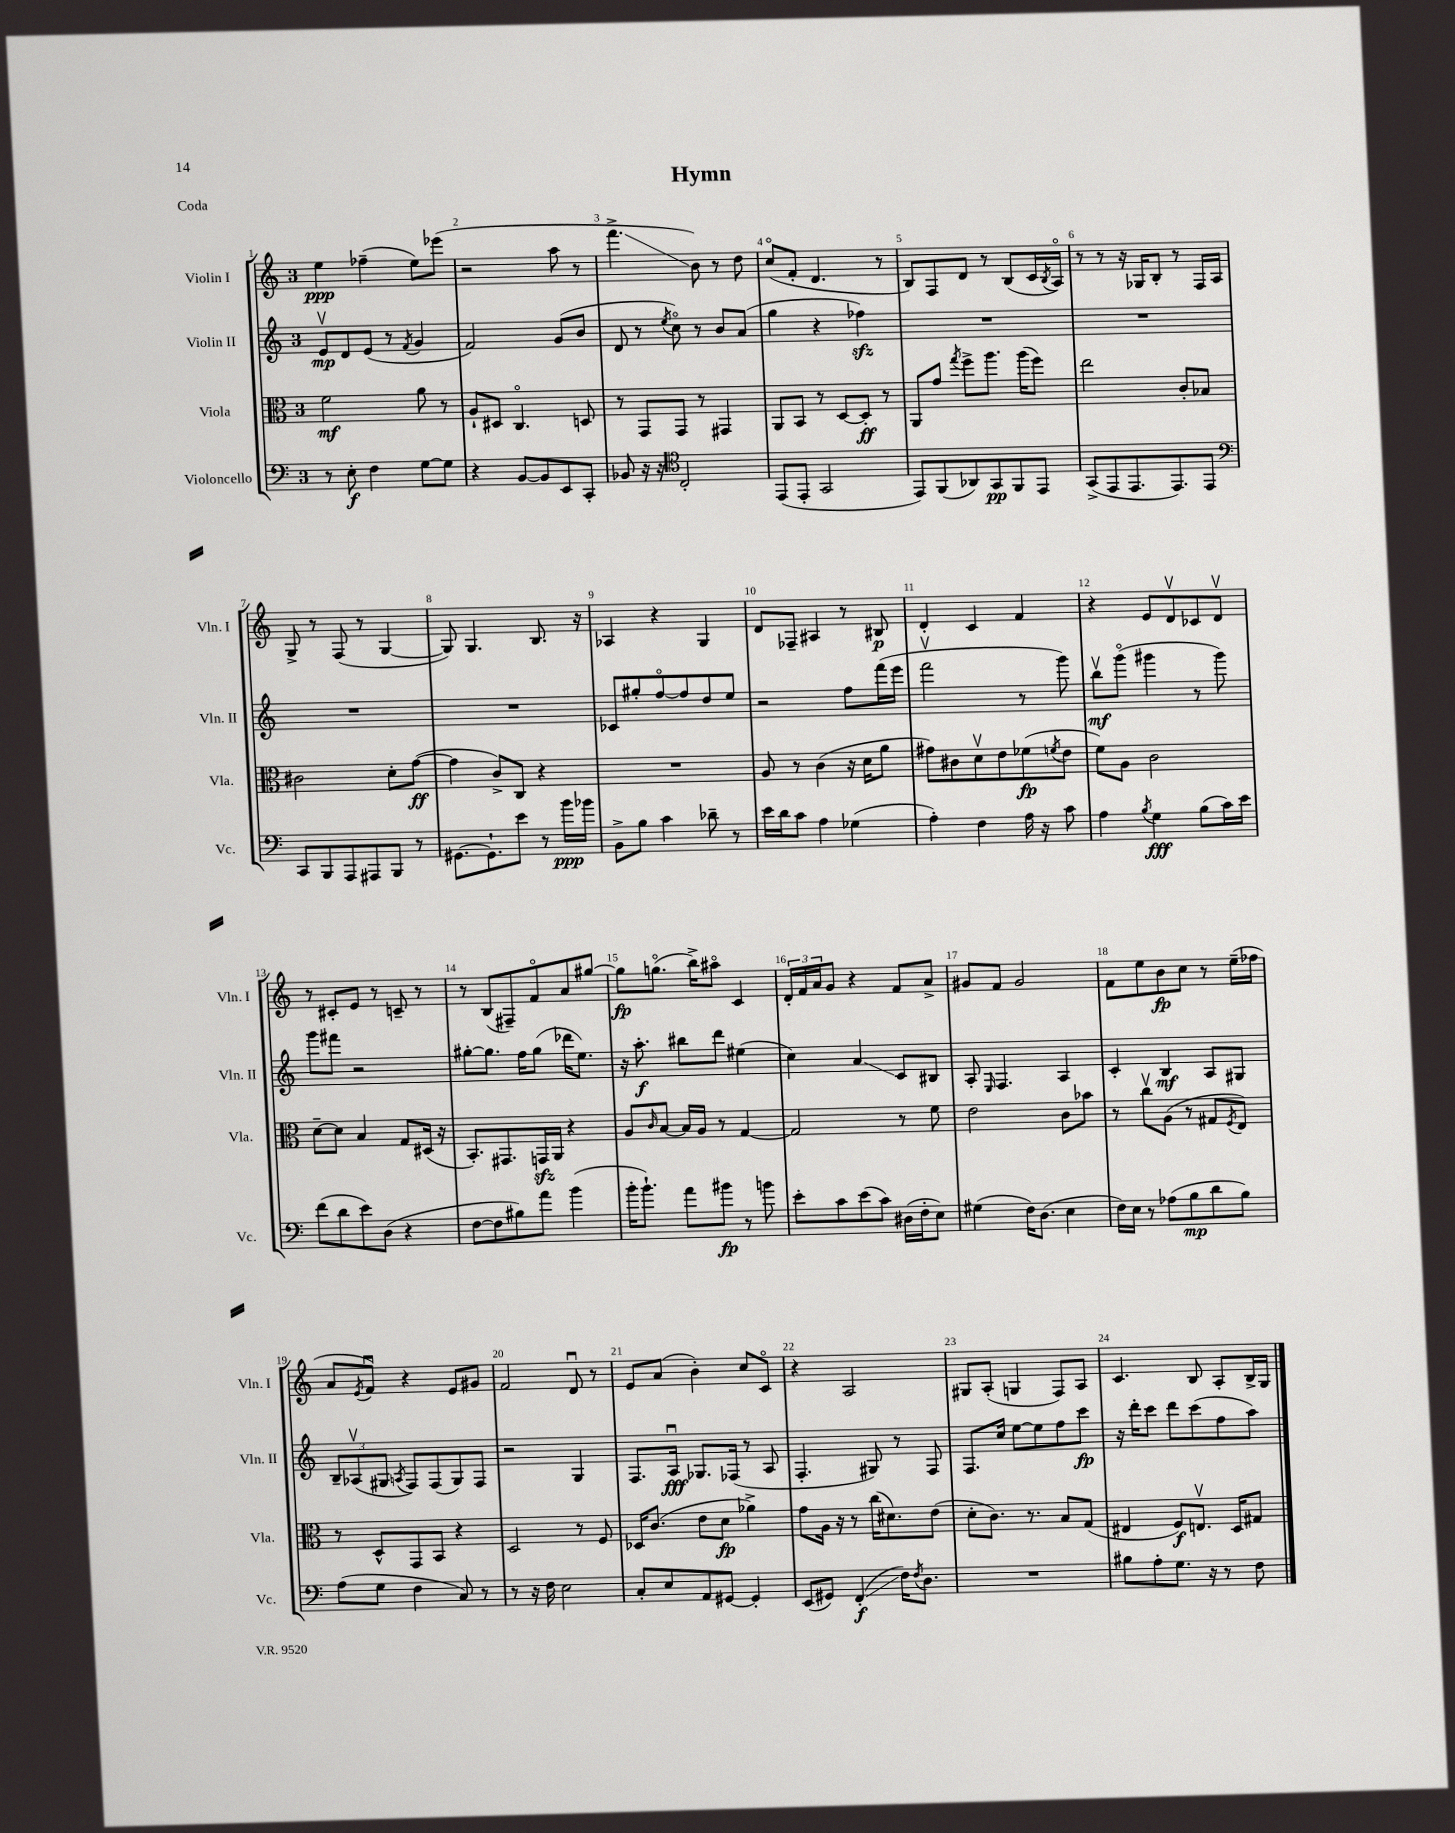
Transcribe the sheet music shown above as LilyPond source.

\header { title = "Hymn" piece = "Coda" }
<<
\new StaffGroup <<
\new Staff = "s0" \with { instrumentName = "Violin I" shortInstrumentName = "Vln. I" } {
    \clef treble \key c \major \once \override Staff.TimeSignature.style = #'single-digit \time 3/4
    e''4\ppp fes''4--( e''8) ees'''8( |
    r2 a''8 r8 |
    f'''4.->\glissando b'8) r8 d''8 |
    c''8\flageolet( f'8-. d'4. r8 |
    b8) f8 d'8 r8 b8( c'16 \acciaccatura { b8 } a16\flageolet) |
    r8 r8 r16 ges16 b8-. r8 f16 a16 |
    g8-> r8 f8( r8 g4~ |
    g8) g4. b8. r16 |
    aes4 r4 g4 |
    d'8 fes8-- ais4 r8 bis8\p |
    d'4-. c'4 f'4 |
    r4 e'8 d'8\upbow ces'8 d'8\upbow |
    r8 cis'8-. e'8 r8 c'8-- r8 |
    r8 b8( fis8--) f'8\flageolet a'8 gis''8~ |
    gis''8\fp g''8.\flageolet( b''16->) ais''8\flageolet c'4 |
    \tuplet 3/2 { d'16-. f'16 a'16 } g'8 r4 f'8 a'8-> |
    gis'8 f'8 gis'2 |
    f'8 e''8 b'8\fp c''8 r8 e''16--( fes''16 |
    a'8 \acciaccatura { e'8 } f'8\downbow) r4 e'8 gis'8 |
    f'2 d'8\downbow r8 |
    e'8 a'8( b'4-.) c''8 c'8\flageolet |
    r4 a2 |
    gis8 a8-.( g4 f8) a8 |
    c'4. b8 a8-. b16-> g16 \bar "|." |
}
\new Staff = "s1" \with { instrumentName = "Violin II" shortInstrumentName = "Vln. II" } {
    \clef treble \key c \major \once \override Staff.TimeSignature.style = #'single-digit \time 3/4
    e'8\upbow\mp d'8 e'8( r8 \acciaccatura { f'8 } g'4 |
    f'2) g'8( b'8 |
    d'8 r8 \acciaccatura { e''8 } c''8\flageolet) r8 b'8 a'8( |
    g''4 r4 fes''4\sfz) |
    R2. |
    R2. |
    R2. |
    R2. |
    ces'8 gis''8-. f''8~\flageolet f''8 d''8 e''8 |
    r2 f''8 f'''16( e'''16 |
    f'''2\upbow r8 g'''8) |
    b''8\upbow\mf g'''8\flageolet( gis'''4 r8 gis'''8) |
    g'''8 fis'''8 r2 |
    gis''8~-. gis''8. f''16 gis''8( des'''16 e''8.) |
    r16 a''8.-.\f bis''8 d'''8 eis''4( |
    c''4) a'4\glissando c'8 bis8 |
    a8-. \grace { e16 } f4. a4 |
    c'4-. b4\mf a8 gis8 |
    \tuplet 3/2 { b8-- aes8\upbow( gis8 } \acciaccatura { a8 } f8) f8( gis8) f8 |
    r2 g4 |
    f8. a16\downbow\fff ges8. fes16( r8 a8 |
    f4.-. gis8) r8 f8 |
    f8. c''16 e''8~ e''8 f''8 c'''8\fp |
    r16 d'''16-. c'''8 d'''8 c'''8( f''8 a''8) \bar "|." |
}
\new Staff = "s2" \with { instrumentName = "Viola" shortInstrumentName = "Vla." } {
    \clef alto \key c \major \once \override Staff.TimeSignature.style = #'single-digit \time 3/4
    f'2\mf a'8 r8 |
    a8-! dis8 c4.\flageolet d8 |
    r8 g,8 g,8 r8 gis,4 |
    a,8 b,8 r8 d8~ d8-.\ff r8 |
    a,8 g'8 \acciaccatura { g''8 } f''8-> a''8. a''16( f''8) |
    e''2 c'8-. bes8 |
    cis'2 d'8-. g'8~\ff( |
    g'4 c'8->) c8 r4 |
    R2. |
    a8 r8 c'4( r16 d'16 a'8 |
    gis'8) cis'8 d'8\upbow e'8 fes'8\fp( \acciaccatura { f'8 } e'8 |
    f'8) a8 c'2 |
    d'8~-- d'8 b4 g8 dis16( r16 |
    b,8.-.) gis,8. g,16\sfz a,16 r4 |
    a8 \grace { c'16 } b8~ b16 a16 r8 g4~ |
    g2 r8 f'8 |
    e'2 c'8 bes'8 |
    r8 c''8\upbow a8( r8 gis8 \acciaccatura { f8 } e8) |
    r8 d8-^ g,8 b,8 r4 |
    d2 r8 f8 |
    des16 c'8.( e'8 d'8\fp aes'4->) |
    g'8 a16 r16 r8 c''16( dis'8.) e'8( |
    d'8-. c'8.) r8. b8 g8( |
    eis4 f8\f) e8.\upbow d16 gis8 \bar "|." |
}
\new Staff = "s3" \with { instrumentName = "Violoncello" shortInstrumentName = "Vc." } {
    \clef bass \key c \major \once \override Staff.TimeSignature.style = #'single-digit \time 3/4
    r8 e8-.\f f4 g8~ g8 |
    r4 b,8~ b,8 e,8 c,8-. |
    bes,8 r16 r16 \clef tenor c2-. |
    e,8( e,8-. g,2 |
    e,8) f,8( aes,8) g,8\pp f,8 e,8 |
    g,8->( e,8 e,8. e,8.) e,8 |
    \clef bass c,8 b,,8 a,,8 ais,,8 b,,8 r8 |
    gis,8.~ gis,8.-! e'8 r8 b'16\ppp bes'16 |
    b,8-> b8 c'4 des'8-- r8 |
    e'16 d'16 c'8 a4 ges4( |
    a4-.) f4 a16 r16 c'8 |
    a4 \acciaccatura { b8 } g4\fff b8( c'16) e'16 |
    f'8( d'8 e'8) d8( r4 |
    f8~ f8 bis8) a'8 b'4( |
    b'16-. b'8.-!) a'8 bis'8\fp r8 b'8 |
    e'8-. c'8 e'8( c'8) dis16( f16-. e8) |
    gis4( f16) d8.( e4 |
    f16) e16 r8 aes8( b8\mp d'8 b8) |
    a8( g8 f4 c8) r8 |
    r8 r16 f16 e2 |
    c8-. e8 a,8 gis,8~ gis,4-. |
    e,8( gis,8) f,4-.\glissando\f( f16) \acciaccatura { f8 } d8. |
    R2. |
    bis8 a8-. g8. r16 r8 f8 \bar "|." |
}
>>
>>
\layout { \context { \Score \override BarNumber.break-visibility = ##(#f #t #t) barNumberVisibility = #all-bar-numbers-visible } }
